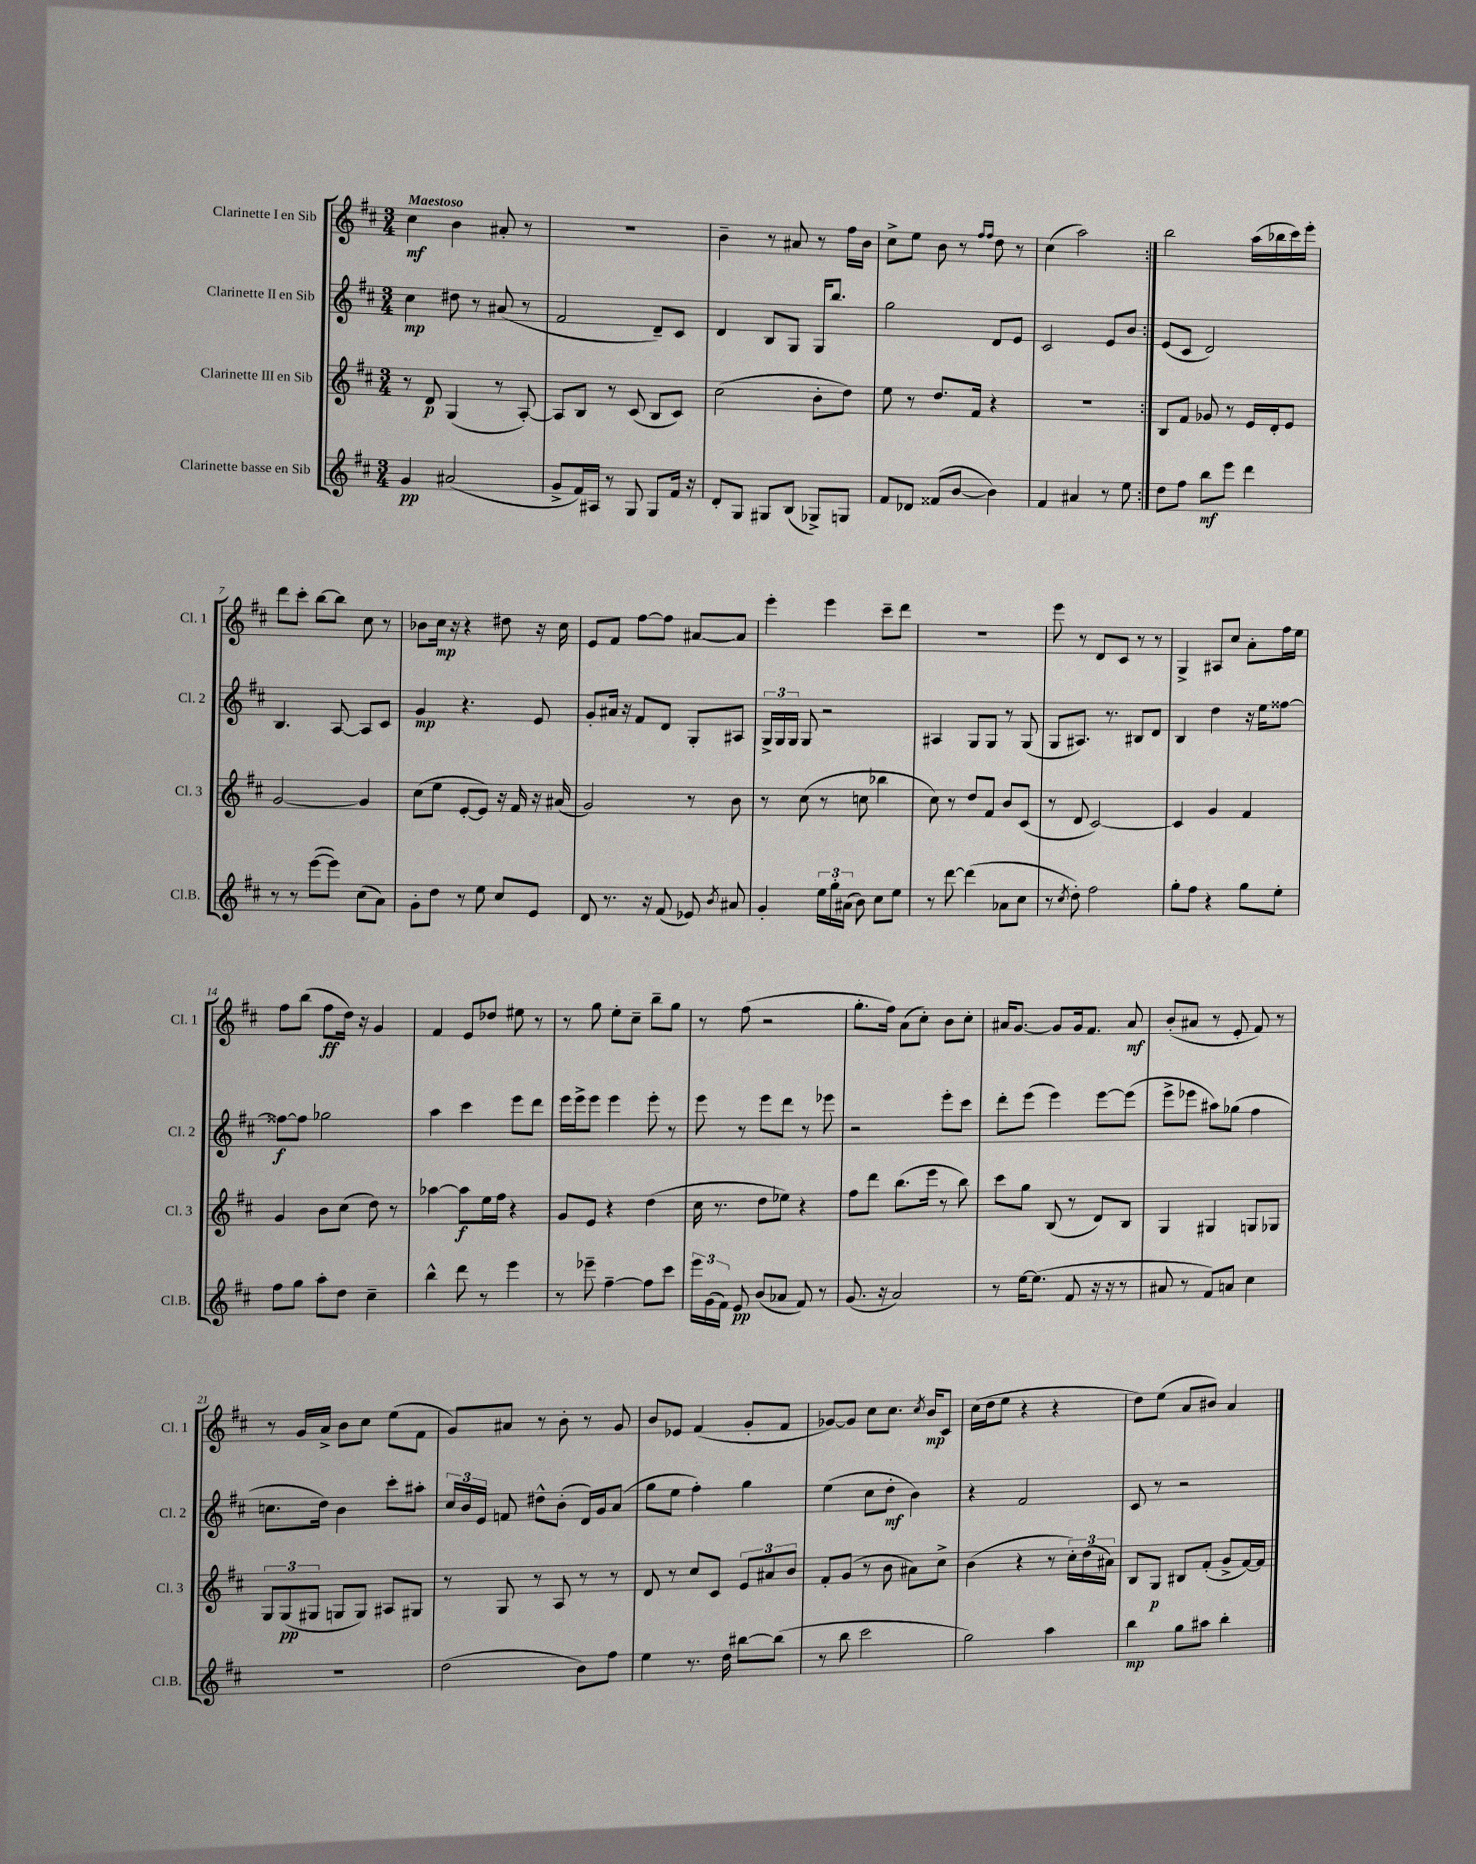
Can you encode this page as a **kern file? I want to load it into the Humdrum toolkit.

**kern	**kern	**kern	**kern
*staff4	*staff3	*staff2	*staff1
*clefG2	*clefG2	*clefG2	*clefG2
*k[f#c#]	*k[f#c#]	*k[f#c#]	*k[f#c#]
*M3/4	*M3/4	*M3/4	*M3/4
4g	8r	4cc#	4cc#
.	8d	.	.
(2a#	(4G	8dd#	4b
.	.	8r	.
.	8r	(8a#	8a#'
.	[8A')	8r	8r
=	=	=	=
8g^	8A]	2f#	2.r
16f#)	8B	.	.
16A#	.	.	.
8r	8r	.	.
8G	(8c#	.	.
8G	8B	8d~)	.
16f#	8c#)	8c#	.
16r	.	.	.
=	=	=	=
8d'	(2cc#	4d	4b~
8G	.	.	.
8G#	.	8B	8r
(8B	.	8G	8a#
8G-^)	8b'	16G	8r
.	.	8.bb	.
8G	8dd)	.	16ff#
.	.	.	16b
=	=	=	=
8f#	8ee	2gg	8cc#^
8d-	8r	.	8ee
(8f##	8.dd	.	8b
[8b	.	.	8r
.	16f#	.	.
.	.	.	16qqff#
.	.	.	16qqff#
4b])	4r	8d	8dd
.	.	8e	8r
=	=	=	=
4f#	2.r	2c#	(4cc#
4a#	.	.	2aa)
8r	.	8e	.
8ee	.	8b	.
=:|!	=:|!	=:|!	=:|!
8dd	8B	(8e	2bb
8ff#	8f#	8c#	.
8bb	8g-	2d)	.
8eee	8r	.	.
4ddd	16e	.	(16aa
.	16d'	.	16bb-
.	8e	.	16ccc#)
.	.	.	16eee'
=	=	=	=
8r	[2g	4.B	8ddd
8r	.	.	8ccc#'
([8eee	.	.	[8bb
8eee])	.	[8A	8bb]
(8cc#	4g]	8A]	8cc#
8a)	.	8c#	8r
=	=	=	=
8g'	(8cc#	4g	8b-
8dd	8ee	.	16cc#
.	.	.	16r
8r	[8e'	4.r	4r
8ee	8e])	.	.
8cc#	16r	.	8dd#
.	16f#	.	.
8e	16r	8e	16r
.	(16a#	.	16cc#
=	=	=	=
8d	2g)	8g'	8e
8.r	.	16a#	8f#
.	.	16r	.
.	.	8f#	[8ff#
16r	.	.	.
(8f#	.	8d	8ff#]
8e-)	8r	8G'	[8a#
8qb	.	.	.
8a#	8b	8A#	8a#]
=	=	=	=
4g'	8r	24G^	4eee'
.	.	24G	.
.	.	24G	.
.	(8cc#	8G	.
24ee	8r	2r	4eee
24gg'	.	.	.
(24a#	.	.	.
8b)	8cc	.	.
8cc#	4bb-	.	8ccc#~
8ee	.	.	8ddd
=	=	=	=
8r	8cc#)	4A#	2.r
[8ddd	8r	.	.
(4ddd]	8dd	8G	.
.	8f#	8G	.
8a-	8b	8r	.
8cc#	(8c#	(8G	.
=	=	=	=
8r	8r	8G	8eee
8qcc#	.	.	.
8dd')	8d	8.A#)	8r
2ff#	[2c#)	.	8d
.	.	8.r	.
.	.	.	8c#
.	.	8B#	8r
.	.	8d	8r
=	=	=	=
8gg'	4c#]	4B	4G^
8ff#	.	.	.
4r	4g	4dd	8A#
.	.	.	8cc#
8gg	4f#	16r	8a'
.	.	16ee	.
8ee'	.	[8ff##	16ff#
.	.	.	16ee
=	=	=	=
8ff#	4g	8ff##_	8ff#
8gg	.	8ff##]	(8bb
8aa'	8b	2gg-	8ff#
8dd	(8cc#	.	16dd)
.	.	.	16r
4cc#~	8dd)	.	4g
.	8r	.	.
=	=	=	=
4bb^^	[4aa-	4aa	4f#
8ddd	8aa-]	4ccc#	8e
8r	16ee	.	8dd-
.	16ff#	.	.
4eee	4r	8eee	8ee#
.	.	8ddd	8r
=	=	=	=
8r	8g	16eee	8r
.	.	16eee^	.
8eee-~	8e	8eee	8gg
[4ff#~	4r	4eee	8ee'
.	.	.	8cc#~
8ff#]	(4dd	8eee'	8bb~
8ccc#	.	8r	8gg
=	=	=	=
24eee	16cc#	8eee	8r
(24g	.	.	.
.	8.r	.	.
24f#)	.	.	.
8e	.	8r	(8ff#
(8b	8dd	8eee	2r
8a-	8ee-)	8ddd	.
8f#)	4r	8r	.
8r	.	8eee-	.
=	=	=	=
(8.g	8ff#	2r	8.gg'
.	8ddd	.	.
16r	.	.	16ff#)
2a)	(8.bb	.	(8a
.	.	.	8cc#')
.	16eee	.	.
.	8r	8eee'	8b
.	8bb)	8ccc#	8cc#'
=	=	=	=
8r	8ccc#	8ddd'	16a#
.	.	.	[8.g
[16ee	8gg	(8eee	.
(8.ee]	.	.	.
.	(8B	4eee)	8g]
8f#	8r	.	16g
.	.	.	8.f#
16r	8d)	[8eee	.
16r	.	.	.
8r	8B	(8eee]	8a#
=	=	=	=
8a#	4G	8eee^	(8b'
8r	.	8eee-	8a#
8f#)	4G#	8aa#)	8r
8a	.	(8gg-	8e'
4cc#	8G	4ff#	8f#)
.	8G-	.	8r
=	=	=	=
2.r	12G	8.cc	8r
.	(12G	.	.
.	.	.	16g
.	12G#	.	.
.	.	16dd)	16a^
.	8G	4b	8b
.	8G)	.	8cc#
.	8A#	8ccc#'	(8ee
.	8G#	8aa#'	8f#
=	=	=	=
(2dd	8r	24cc#	8g)
.	.	24b	.
.	.	24e	.
.	8G	8f	8a#
.	8r	8dd#^^	8r
.	8A	(8b'	8b'
8b)	8r	16d)	8r
.	.	16g	.
8ff#	8r	(8a	8g
=	=	=	=
4ee	8d	8gg	8b
.	8r	8ee	8e-
8.r	8cc#	4ff#')	(4f#
.	8c#	.	.
16dd	.	.	.
[8bb#	12e	4gg	8g'
.	12a#	.	.
(8bb#]	.	.	8f#
.	12b	.	.
=	=	=	=
8r	8f#'	(4ee	[8g-)
8bb	(8g	.	8g-]
2ccc#	8r	8cc#	8cc#
.	8b	8dd'	8.cc#
.	8a#)	4b)	.
.	.	.	8qcc#
.	.	.	16b
.	8cc#^	.	8c#
=	=	=	=
2gg)	(4b	4r	(16cc#
.	.	.	16dd
.	.	.	8ee
.	4r	2f#	4r
4aa	8r	.	4r
.	24cc#')	.	.
.	(24dd	.	.
.	24a#)	.	.
=	=	=	=
4bb	8B	8c#	8dd)
.	8G	8r	(8ee
8gg	8B#	2r	8a
8aa#	(8f#'	.	8b#)
4bb'	8g^	.	4a
.	[16f#)	.	.
.	16f#]	.	.
==	==	==	==
*-	*-	*-	*-
